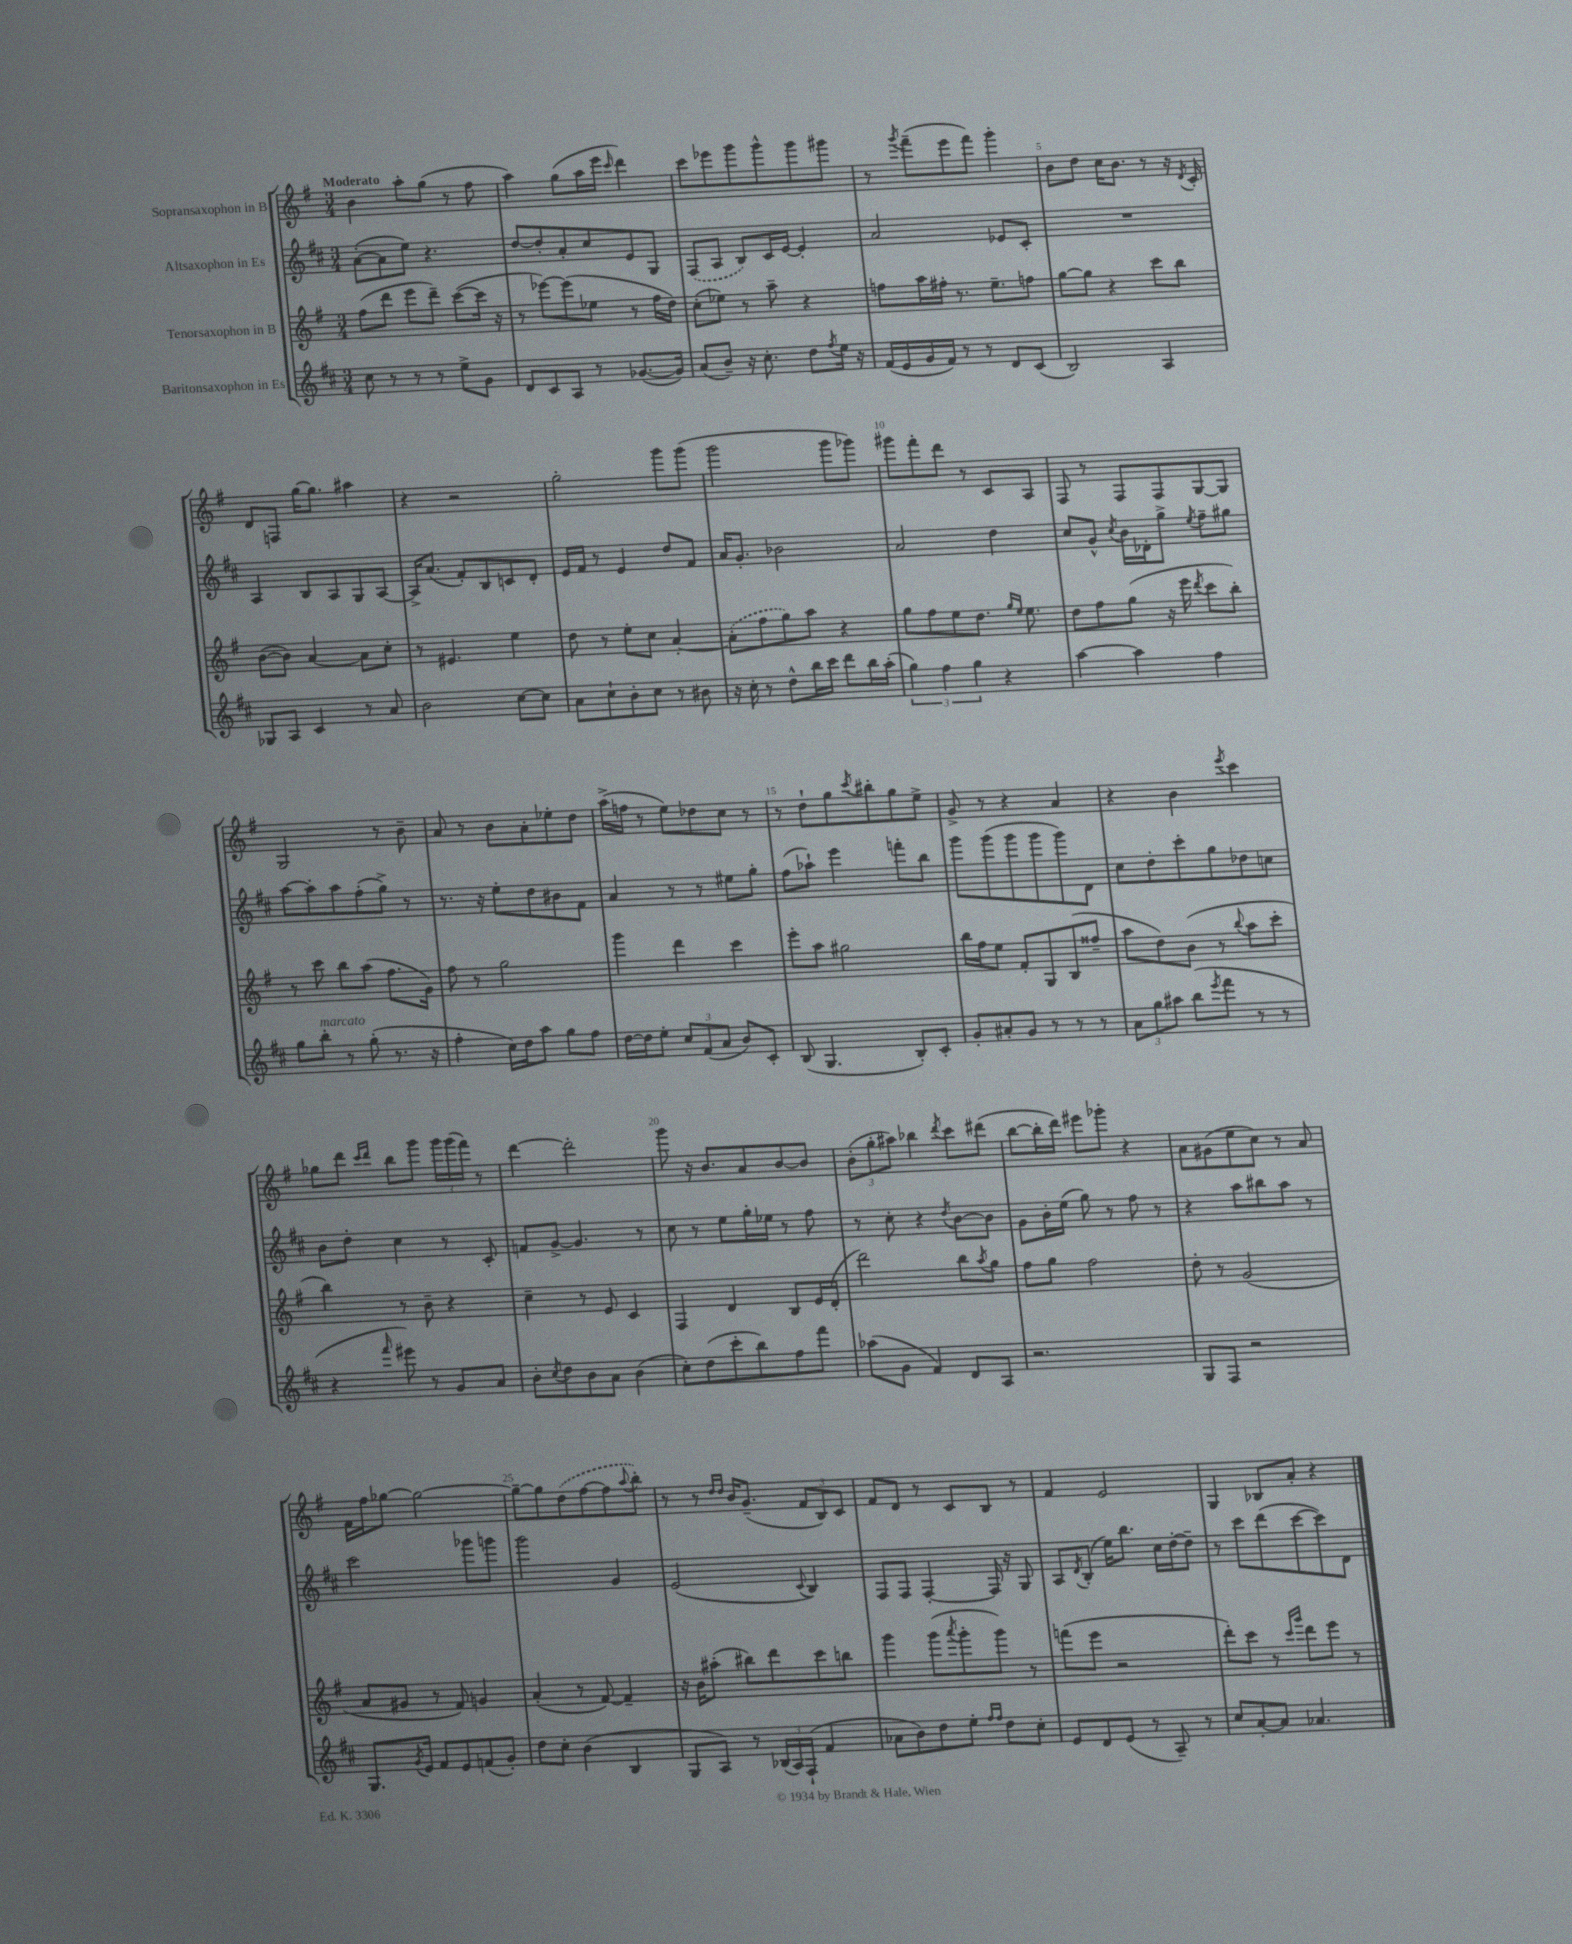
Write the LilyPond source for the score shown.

<<
\new StaffGroup <<
\new Staff = "s0" \with { instrumentName = "Sopransaxophon in B" } {
    \clef treble \key g \major \numericTimeSignature \time 3/4 \tempo "Moderato"
    b'4 a''8-. g''8( r8 fis''8 |
    a''4) g''8( a''16 e'''16 \grace { c'''16 } d'''4) |
    c'''8 ees'''8 g'''8 g'''8-^ g'''8 gis'''8 |
    r8 \acciaccatura { g'''8 } fis'''8--( e'''8 fis'''8) g'''4-. |
    b'8 d''8 c''16 b'8. r8 r16 \acciaccatura { d'8 } c'16-. |
    d'8 f8 g''16~ g''8. ais''4 |
    r4 r2 |
    g''2-. g'''8 g'''8( |
    g'''2 g'''8 ges'''8) |
    gis'''8 fis'''8-. d'''8 r8 c'8 a8 |
    fis8 r8 fis8 fis8 g8~ g8 |
    g2 r8 b'8-- |
    a'8 r8 b'8 a'8-. ees''8-. d''8 |
    a''16->( f''16 r8 e''8) des''8 c''8 r8 |
    r8 d''8-! g''8 \acciaccatura { c'''8 } bis''8-. g''8 e''8-> |
    g'8-> r8 r4 a'4 |
    r4 b'4 \acciaccatura { e'''8 } c'''4 |
    ges''8 d'''8 \grace { c'''16 d'''16 } b''8 g'''8 \tuplet 3/2 { g'''16 g'''16( fis'''16) } r8 |
    d'''4~ d'''2-. |
    g'''8 r16 b'8. a'8 b'8~ b'8 |
    \tuplet 3/2 { b'8-.( g''8-. ais''8) } bes''4 \acciaccatura { d'''8 } c'''8 dis'''8( |
    b''8~ b''16-. d'''16) eis'''8 ges'''8-. r4 |
    a'8 gis'8( e''8 c''8) r8 a'8 |
    fis'16 fis''16 ges''8~ ges''2~ |
    ges''8~-- ges''8 \once \slurDashed d''8( fis''8~ fis''8 \appoggiatura { a''8 } b''8-.) |
    r8 r8 \grace { d''16 d''16 } b'16 g'8.--( \tuplet 3/2 { fis'8 b8) c'8 } |
    fis'8 d'8 r8 c'8 b8 r8 |
    fis'4 e'2 |
    g4 bes8 a'8-. r4 \bar "|." |
}
\new Staff = "s1" \with { instrumentName = "Altsaxophon in Es" } {
    \clef treble \key d \major \numericTimeSignature \time 3/4
    a'8~-.( a'8 e''8) r4. |
    d''8~ d''8-. a'8-. cis''8 e'8 g8 |
    \once \slurDashed fis8( a8 b8) cis'16 e'16~ e'4-. |
    a'2 ees'8 cis'8-. |
    R2. |
    a4 b8 a8 g8 a8~ |
    a16-> a'8.( fis'8-.) b8 c'8 d'8-. |
    e'16 fis'16 r8 e'4 d''8 fis'8 |
    a'16 g'8.-. bes'2 |
    a'2 d''4 |
    cis''8 g'8-^ \acciaccatura { cis''8 } b'16 des'16-. g''8-> \acciaccatura { e''8 } fis''8-- gis''8 |
    a''8~ a''8-. a''8 fis''8-.( g''8->) r8 |
    r8. r16 e''8-. d''8 bis'8 fis'8 |
    a'4 r8 r8 eis''8 g''8-. |
    fis''8( aes''8-!) e'''4 f'''8-. b''8 |
    g'''8 g'''8( g'''8 g'''8 g'''8) d'8 |
    cis''8 d''8-. cis'''8-. g''8 des''8 c''8 |
    b'8 d''8-. cis''4 r8 cis'8-. |
    f'8 g'8~-> g'4. r8 |
    cis''8 r8 e''8 g''16-. ees''16 r8 fis''8 |
    r8 cis''8-. r4 \acciaccatura { d''8 } b'8~ b'8 |
    g'8 b'16-. e''16( g''8) r8 fis''8 r8 |
    r4 a''8 bis''8 a''8 r8 |
    cis'''2 ges'''8 g'''8 |
    g'''2 g'4 |
    e'2( \appoggiatura { cis'8 } b4) |
    fis8 fis8 fis4~-. fis16 r16 g8 |
    a8 \acciaccatura { d'8 } b8-.( e''16) b''8. cis''16 d''16~-. d''8-- |
    r8 cis'''8 d'''8( cis'''8~ cis'''8) d'8 \bar "|." |
}
\new Staff = "s2" \with { instrumentName = "Tenorsaxophon in B" } {
    \clef treble \key g \major \numericTimeSignature \time 3/4
    fis''8( d'''8 e'''8 d'''8--) c'''8~( c'''16 r16 |
    r8 ees'''8~) ees'''8( ees''8 r8 fis''16 d''16) |
    c''8-.( ees''8) r8 a''8-- r4 |
    f''8 a''16 fis''16-. r8. e''8.-- f''8 |
    g''8~ g''8 r4 c'''8 b''8 |
    b'8~( b'8) a'4~ a'8 c''8-. |
    r8 eis'4. e''4 |
    d''8 r8 e''8-. c''8 a'4~-. |
    \once \slurDashed a'8-.( fis''8 g''8) a''8 r4 |
    g''8 fis''8 e''8 d''8. \grace { g''16 e''16 } e''8. |
    d''8 fis''8 g''8( r16 e'''16 \acciaccatura { d'''8 } c'''8 b''8-.) |
    r8 c'''8 b''8 a''8( fis''8. g'16) |
    fis''8 r8 g''2 |
    g'''4 d'''4 c'''4 |
    e'''8-. a''8 gis''2 |
    b''16 fis''16 e''8 fis'8-. g8 b8( fisis''8-- |
    a''8 d''8) b'8( r8 \appoggiatura { b''8 } a''8 c'''8-. |
    b''4) r8 b'8-- r4 |
    c''4-- r8 e'8 c'4 |
    fis4 d'4 b8 e'16 d'16-.( |
    d'''2) b''8 \acciaccatura { a''8 } g''8 |
    fis''8 g''8 fis''2 |
    d''8-. r8 g'2( |
    a'8 gis'8 r8 fis'8) g'4 |
    a'4-.( r8 fis'8~) fis'4-- |
    r16 b'16 ais''8-.( bis''8) d'''8 c'''8 b''8 |
    g'''4 g'''8( \acciaccatura { a'''8 } g'''8-. g'''8) r8 |
    f'''8( e'''8 r2 |
    d'''8-.) c'''8 r8 \grace { c'''16 g'''16 } d'''8 e'''8 r8 \bar "|." |
}
\new Staff = "s3" \with { instrumentName = "Baritonsaxophon in Es" } {
    \clef treble \key d \major \numericTimeSignature \time 3/4
    cis''8 r8 r8 r8 e''8-> g'8 |
    d'8 cis'8 a8 r8 ges'8.~( ges'16) |
    a'8( b'8--) r16 cis''8.-. d''8 \acciaccatura { fis''8 } e''16 r16 |
    fis'16( e'16 g'16 fis'16) r8 r8 d'8 cis'8( |
    b2) a4 |
    ges8 a8 cis'4 r8 a'8 |
    b'2 cis''8~ cis''8 |
    a'8 cis''8-! b'8-. cis''8 r8 bis'8 |
    r16 cis''16-. r8 d''8-^ b''16 cis'''16 d'''8 b''16 a''16-.( |
    \tuplet 3/2 { g''4) fis''4 g''4 } r4 |
    a''4~ a''4 fis''4 |
    g''8 b''8-.^\markup { \italic "marcato" } r8 g''8-.( r8. r16 |
    fis''4-. cis''16) d''16 a''8 g''8 fis''8 |
    d''16~ d''16 e''8-. \tuplet 3/2 { cis''8 fis'8( a'8 } b'8) cis'8-. |
    b8( g4. b8-.) cis'8-. |
    g'8-. ais'8-. g'8 r8 r8 r8 |
    \tuplet 3/2 { a'8 g''8 ais''8 } b''8( \acciaccatura { e'''8 } fis'''8 r8 r8 |
    r4 \grace { fis'''16 } eis'''8) r8 g'8 a'8 |
    b'8-. \acciaccatura { cis''8 } d''8 b'8 a'8 b'4( |
    cis''8-.) d''8( cis'''8-. b''8) fis''8 fis'''8 |
    aes''8( g'8 fis'4) d'8 a8 |
    r2. |
    g8 fis8 r2 |
    g8. \acciaccatura { g'8 } e'16 fis'8 e'8 f'8( g'8-.) |
    d''8 cis''8-. b'4( b4 |
    g8 a8) r8 \tuplet 3/2 { bes16( a16) fis16-!( } fis'4 |
    aes'8 b'8) d''8 e''8-. \grace { fis''16 fis''16 } d''8 cis''8-. |
    e'8 d'8 e'8( r8 a8--) r8 |
    cis''8 a'8~-. a'8 aes'4. \bar "|." |
}
>>
>>
\layout { \context { \Score \override BarNumber.break-visibility = ##(#f #t #t) barNumberVisibility = #(every-nth-bar-number-visible 5) } }
